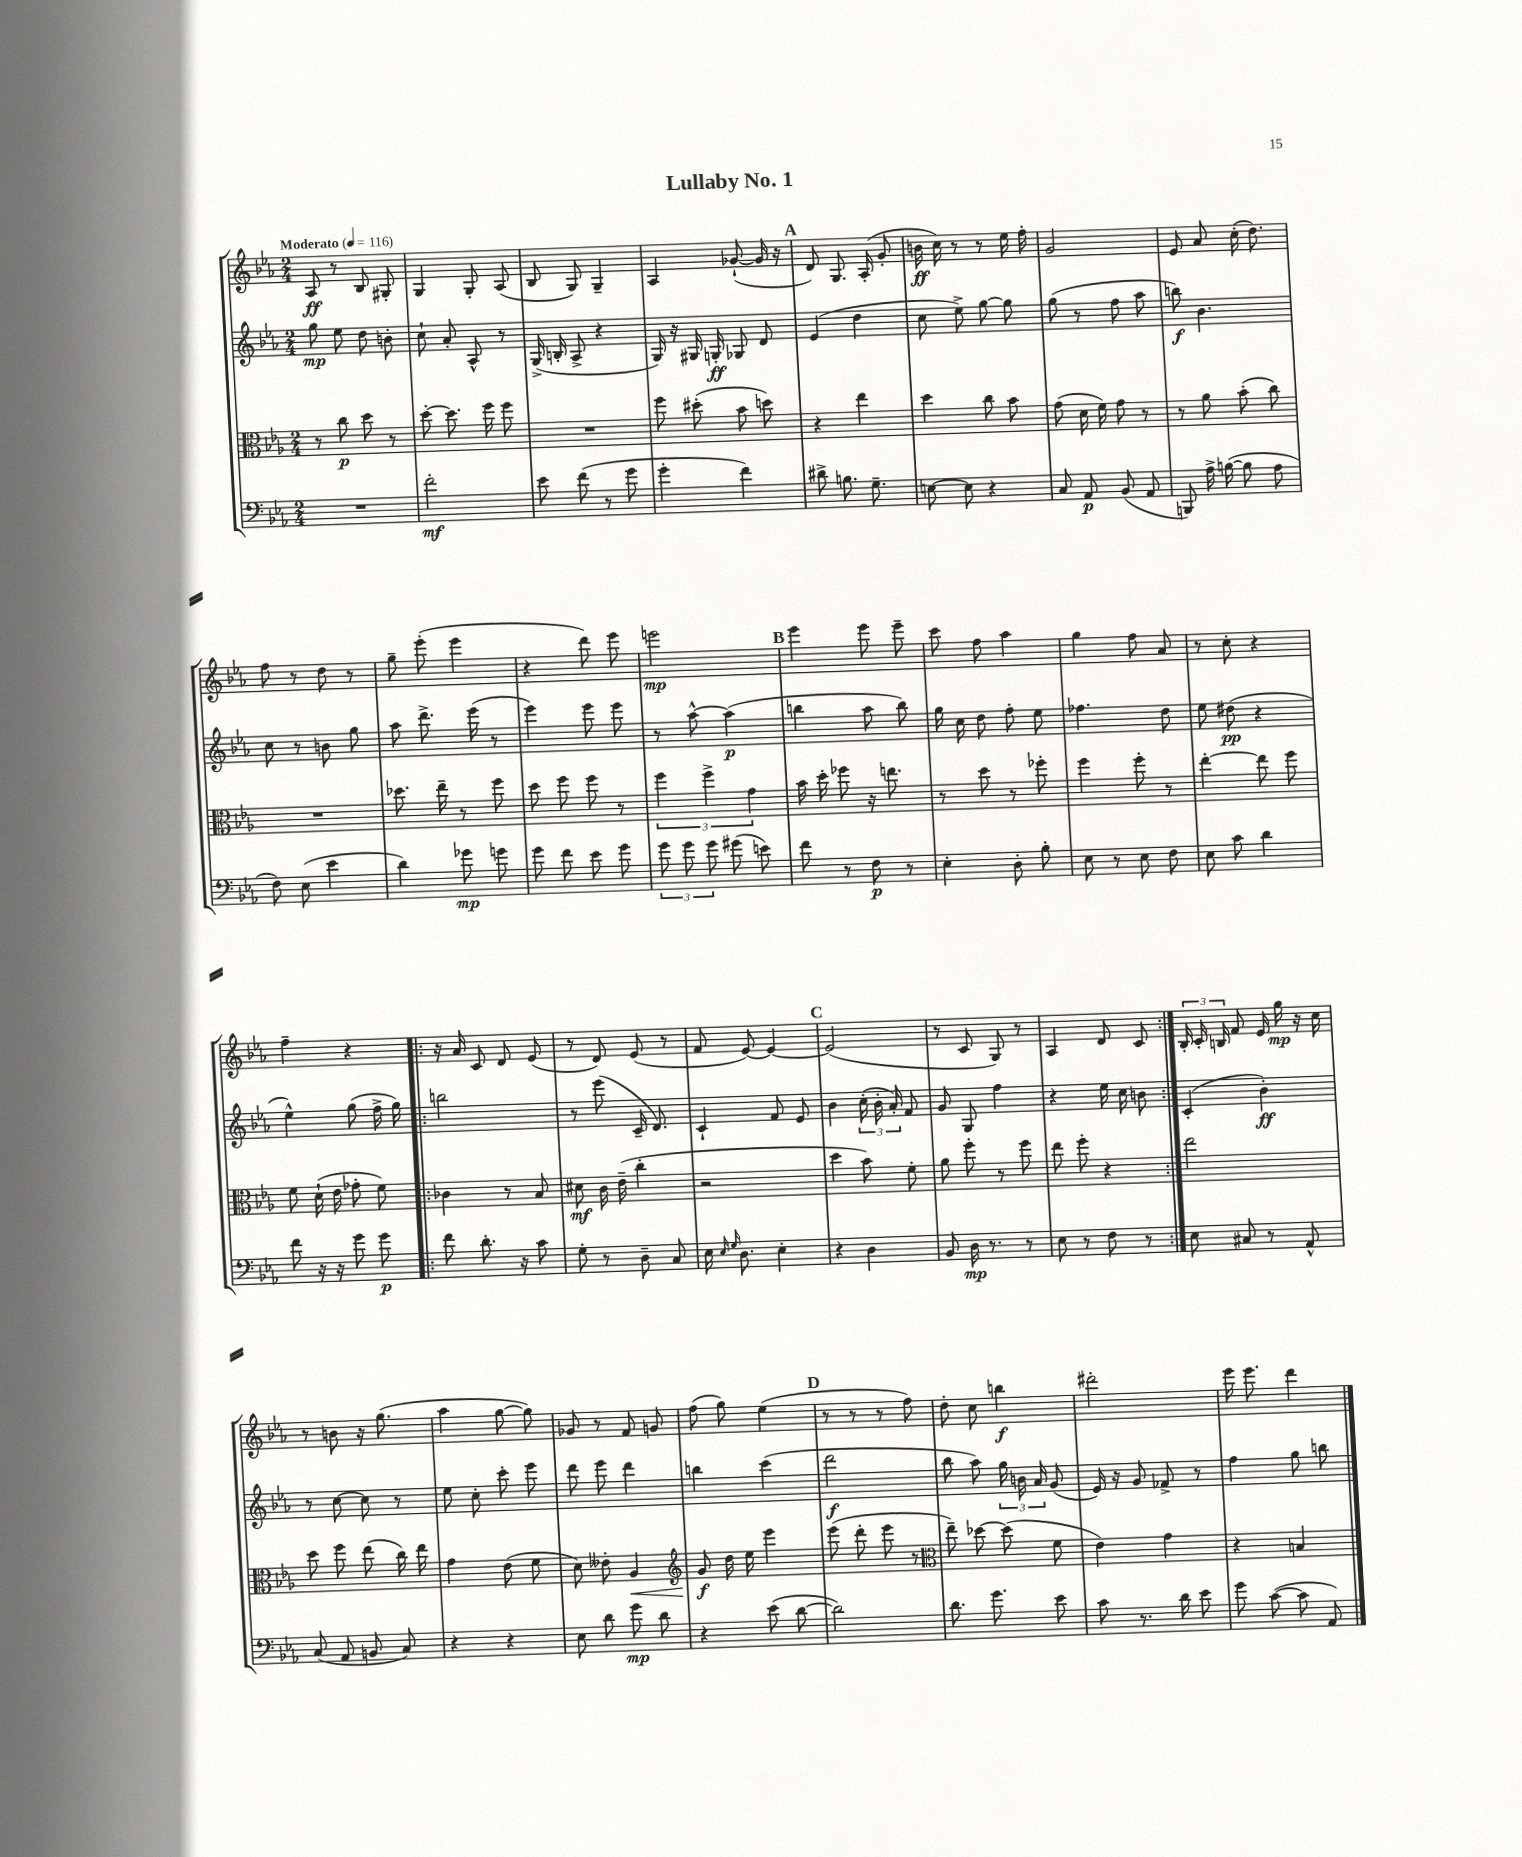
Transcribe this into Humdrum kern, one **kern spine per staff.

**kern	**kern	**kern	**kern
*staff4	*staff3	*staff2	*staff1
*clefF4	*clefC3	*clefG2	*clefG2
*k[b-e-a-]	*k[b-e-a-]	*k[b-e-a-]	*k[b-e-a-]
*M2/4	*M2/4	*M2/4	*M2/4
*MM116	*MM116	*MM116	*MM116
2r	8r	8gg	8A-
.	8cc	8ee-	8r
.	8dd	8dd	8B-
.	8r	8b'	8G#'
=	=	=	=
2f'	[8dd'	8cc`	4G
.	8.dd]	8a-'	.
.	.	8A-^^	8G'
.	16ff	.	.
.	8ff	8r	(8A-
=	=	=	=
8e-	2r	(16G^	8B-
.	.	16B'	.
(8f	.	8A-^	8G)
8r	.	4r	4G~
8g	.	.	.
=	=	=	=
4g'	8ff	16G)	4A-
.	.	16r	.
.	(8dd#'	16G#	.
.	.	16G'	.
4f)	8b-	8G-	([8g-`
.	8dd)	8d	16g-]
.	.	.	16r
=	=	=	=
8d#^	4r	(4e-	8d)
8.B	.	.	8.G
.	4ee-	4dd	.
8.G~	.	.	(16A-'
.	.	.	8g'
=	=	=	=
[8E	4dd	8cc	16b
.	.	.	16cc)
8E]	.	8ee-^)	8r
4r	8cc	[8gg	8r
.	8b-	8gg]	16ee-
.	.	.	16ff'
=	=	=	=
8C	(8g	(8gg	2g
8AA-	16d	8r	.
.	16f)	.	.
(8BB-	8g	8ff	.
8AA-	8r	8aa-	.
=	=	=	=
8BBB)	8r	8bb)	8e-
16A-^	8a-	4.b-	8a-
([16B	.	.	.
8B]	(8b-'	.	(16cc'
.	.	.	8.dd)
8A-	8cc)	.	.
=	=	=	=
8F)	2r	8cc	8ff
(8E-	.	8r	8r
4e-	.	8b	8dd
.	.	8gg	8r
=	=	=	=
4d)	8.dd-	8aa-	8gg~
.	.	8.ddd^	(8eee-'
.	16ee-~	.	.
8g-	8r	.	4eee-
.	.	(16eee-	.
8g	8ff	8r	.
=	=	=	=
8g	8dd	4eee-)	4r
8f	8ff	.	.
8e-	8ff	8eee-	8ddd)
8g	8r	8eee-	8eee-
=	=	=	=
12g	6ff	8r	2eee
12g	.	.	.
.	.	[8aa-^^	.
12g	6ff^	.	.
(8g#	.	(4aa-]	.
.	6g	.	.
8e)	.	.	.
=	=	=	=
8f	16b-	4bb	4eee-
.	16dd'	.	.
8r	8ff-	.	.
8F	16r	8aa-	8eee-
.	8.ee	.	.
8r	.	8bb)	8eee-~
=	=	=	=
4E-'	8r	16gg	8ccc
.	.	16cc	.
.	8dd	8dd	8ff
8D'	8r	8ff'	4aa-
8B-'	8ff-'	8ee-	.
=	=	=	=
8E-	4ff	4.ff-	4gg
8r	.	.	.
8E-	8ff'	.	8ff
8F	8r	8dd	8a-
=	=	=	=
8E-	[4ee-'	8ee-	8r
8c	.	(8dd#	8cc'
4d	8ee-]	4r	4r
.	8ff	.	.
=	=	=	=
8f	8f	4ee-^^)	4ff~
16r	(16d`	.	.
16r	16e-	.	.
8g	8g-'	(8gg	4r
8g	8f)	16ff^	.
.	.	16gg)	.
=!|:	=!|:	=!|:	=!|:
8f	4c-	2bb	16r
.	.	.	16a-
8.d'	.	.	8c
.	8r	.	8d
16r	.	.	.
8c	8B-	.	(8e-
=	=	=	=
8G'	8d#	8r	8r
8r	16c	(8eee-	8d)
.	(16e-~	.	.
8D~	4cc'	16c~	(8e-
.	.	8.d)	.
8C	.	.	8r
=	=	=	=
16E-	2r	4c`	8f
16qqE-	.	.	.
16qqG	.	.	.
8.D	.	.	.
.	.	.	[8e-)
4E-'	.	8f	4e-_
.	.	8e-	.
=	=	=	=
4r	4dd	4b-	(2e-]
4D	8b-)	(24cc'	.
.	.	24b-'	.
.	.	24a-')	.
.	8f'	8f	.
=	=	=	=
8BB-	8a-	8g	8r
16D	8ff'	8G	8c
8.r	.	.	.
.	8r	4ff	8G)
8r	8ff	.	8r
=	=	=	=
8E-	8ee-	4r	4A-
8r	8ff'	.	.
8F	4r	16ee-	8d
.	.	16cc	.
8r	.	8b	8c
=:|!	=:|!	=:|!	=:|!
8E-	2ee-	(4c'	24B-'
.	.	.	24c'
.	.	.	24B
8C#	.	.	8f
8r	.	4b-')	16e-
.	.	.	16gg
8AA-^^	.	.	16r
.	.	.	16cc
=	=	=	=
(8C	8dd	8r	8r
8AA-	8ff	[8cc	8b
8BB	(8ee-	8cc]	16r
.	.	.	(8.gg
8C)	16cc)	8r	.
.	16ee-	.	.
=	=	=	=
4r	4g	8ee-	4aa-
.	.	8cc'	.
4r	(8e-	8ccc'	[8gg
.	8f	8eee-	8gg])
=	=	=	=
8E-	8d)	8ddd	8g-
8d	8e--'	8eee-	8r
8g	4A-	4ddd	8f
8d	.	.	8g
=	=	=	=
*	*clefG2	*	*
4r	8g	4bb	(8ff
.	16dd	.	8gg)
.	16ee-	.	.
(8e-	4eee-	(4ccc	(4ee-
[8d	.	.	.
=	=	=	=
2d])	(8eee-	2ddd	8r
.	8ddd'	.	8r
.	8eee-	.	8r
.	8r	.	8ff)
=	=	=	=
*	*clefC3	*	*
8.d	8ee-~)	8bb-	8dd'
.	[8dd-	8aa-)	8cc
8.g	.	.	.
.	(8dd-]	24gg	4bb
.	.	24b	.
.	.	24a-	.
8e-	8f	(8g	.
=	=	=	=
8c	4e-)	16e-)	2ddd#'
.	.	16r	.
8.r	.	8g	.
.	4g	8f-^	.
16d	.	.	.
8e-	.	8r	.
=	=	=	=
8g	4r	4ff	16eee-
.	.	.	8.eee-
([8c	.	.	.
8c]	4B	8gg	4ddd
8AA-)	.	8bb	.
==	==	==	==
*-	*-	*-	*-
